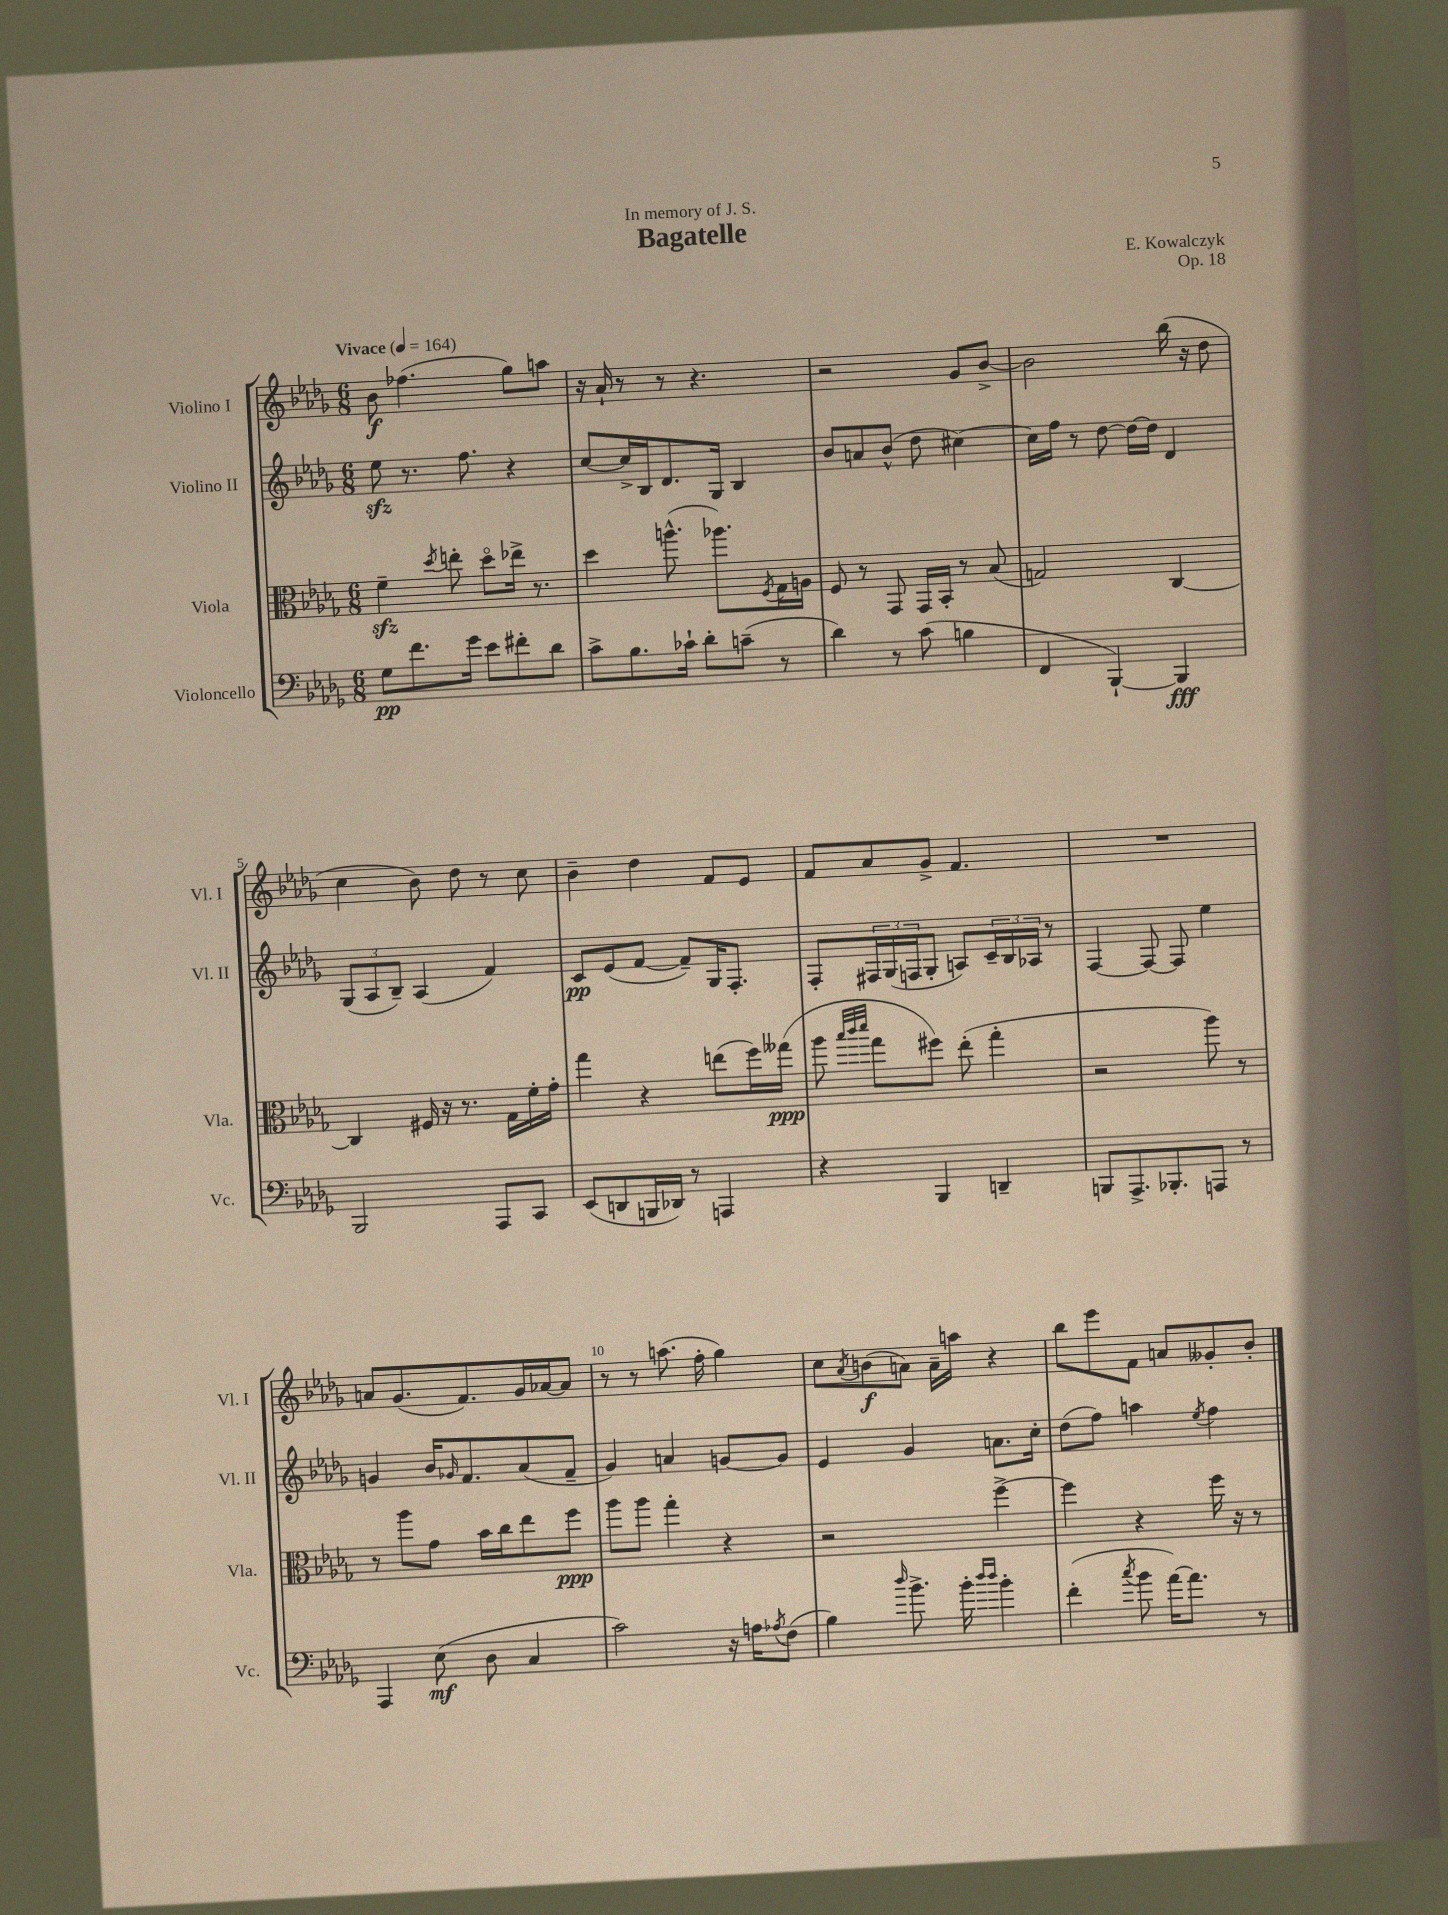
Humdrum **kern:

**kern	**kern	**kern	**kern
*staff4	*staff3	*staff2	*staff1
*clefF4	*clefC3	*clefG2	*clefG2
*k[b-e-a-d-g-]	*k[b-e-a-d-g-]	*k[b-e-a-d-g-]	*k[b-e-a-d-g-]
*M6/8	*M6/8	*M6/8	*M6/8
*MM164	*MM164	*MM164	*MM164
8G-\L	4f~\	8ee-\	8b-\
8.f\	.	8.r	(4.ff-\
.	8qdd-/	.	.
.	8ee'\	.	.
16g-\Jk	.	8.ff\	.
8e-\L	8dd-o\L	.	.
8f#'\	16ee-^\Jk	4r	8gg-\L)
.	8.r	.	.
8d-\J	.	.	8aa\J
=	=	=	=
8c^\L	4dd-\	[8cc/L	16r
.	.	.	16a-`/
8.B-\	.	16cc^/]L	8r
.	.	16B-/J	.
.	(8.aa^^\	8.d-/	8r
16c-`\Jk	.	.	.
8d-'\L	.	.	4.r
.	8.aa-\L)	16G-/Jk	.
(8c~\J	.	4B-/	.
.	8qF/	.	.
8r	16G-\L	.	.
.	16A\JJ	.	.
=	=	=	=
4d-\)	8F/	8b-/L	2r
.	8r	8a/	.
8r	8GG-/	(8b-^^/J	.
(8c\	16GG-/LL	8dd-\	.
.	16BB-'/JJ	.	.
4B\	8r	[4cc#\)	8g-/L
.	(8B-/	.	[8b-^/J
=	=	=	=
4FF/	2G/)	16cc#\]LL	2b-\]
.	.	16ff\JJ	.
.	.	8r	.
[4BBB-`/)	.	[8dd-\	.
.	.	16dd-\_LL	.
.	.	16dd-\]JJ	.
4BBB-/]	[4C/	4d-/	(16bb-\
.	.	.	16r
.	.	.	8dd-\
=	=	=	=
2BBB-/	4C/]	(12G-/L	4cc\
.	.	12A-/	.
.	.	12B-~/J)	.
.	16F#/	(4A-/	8b-\)
.	16r	.	.
.	8.r	.	8dd-\
8AAA-/L	.	4f/)	8r
.	16G-\LL	.	.
8CC/J	16f'\	.	8cc\
.	16g-'\JJ	.	.
=	=	=	=
(8EE-/L	4gg-\	8c/L	4b-~\
8DD/	.	(8e-/	.
16BBB/L	4r	[8f/J	4dd-\
16DD-/JJ)	.	.	.
8r	.	8f~/]L)	.
4AAA/	(8ee\L	16G-/K	8f/L
.	.	8.F'/J	.
.	16ff\L)	.	8e-/J
.	(16gg--\JJ	.	.
=	=	=	=
4r	8aa-\	8F'/L	8f/L
.	32qqbb-/LLL	.	.
.	32qqccc/	.	.
.	32qqddd-/JJJ	.	.
.	8gg-\L	24F#/L	8a-/
.	.	(24G-/	.
.	.	24F/J	.
4BBB-/	8ff#\J)	8G-'/J	8g-^/J
.	(8ee-'\	8A/L)	4.f/
4DD~/	4gg-'\	24c~/L	.
.	.	24B-/	.
.	.	24A-/JJ	.
.	.	8r	.
=	=	=	=
8BBB/L	2r	[4F/	2.r
8.AAA-^/	.	.	.
.	.	8F/_	.
8.BBB-'/	.	.	.
.	.	8F/]	.
8AAA/J	8aa-\)	4ee-\	.
8r	8r	.	.
=	=	=	=
4AAA-/	8r	4g/	8a/L
.	8aa-\L	.	(8.g-/
(8E-\	8g-\J	16b-/LK	.
.	.	16qqg-/	.
.	.	8.f/	8.f/)
8D-\	16b-\LL	.	.
.	16cc\J	.	.
4C/	8ee-\	(8a-/	16g-/L
.	.	.	[16a-/J
.	8ff\J	8f~/J	8a-/]J
=	=	=	=
2c\)	8aa-\L	4g-/)	8r
.	8aa-\J	.	8r
.	4gg-'\	4a/	(8.aa\
.	.	.	16ff'\
16r	4r	[8g/L	4gg-\)
16A\LK	.	.	.
8qA-/	.	.	.
(8F\J	.	8g/]J	.
=	=	=	=
4B-\)	2r	4e-/	8cc\L
.	.	.	8qa-/
.	.	.	(8b\
16qqdd-/	.	.	.
8.b-^\	.	4g-/	8a\J)
.	.	.	16a~\LL
16b-'\	.	.	16aa\JJ
16qqdd-/LL	.	.	.
16qqdd-/JJ	.	.	.
4b-'\	[4ff^\	8.a\L	4r
.	.	16cc'\Jk	.
=	=	=	=
(4f'\	4ff\]	(8dd-\L	8bb-\L
.	.	8ff\J)	8eee-\
8qcc/	.	.	.
8b-\	4r	4aa\	8f\J
[16a-\LK)	.	.	8a/L
8.a-\]J	.	.	.
.	.	8qee-/	.
.	16ff\	4ff\	8g--'/
.	16r	.	.
8r	8r	.	8b-'/J
==	==	==	==
*-	*-	*-	*-
